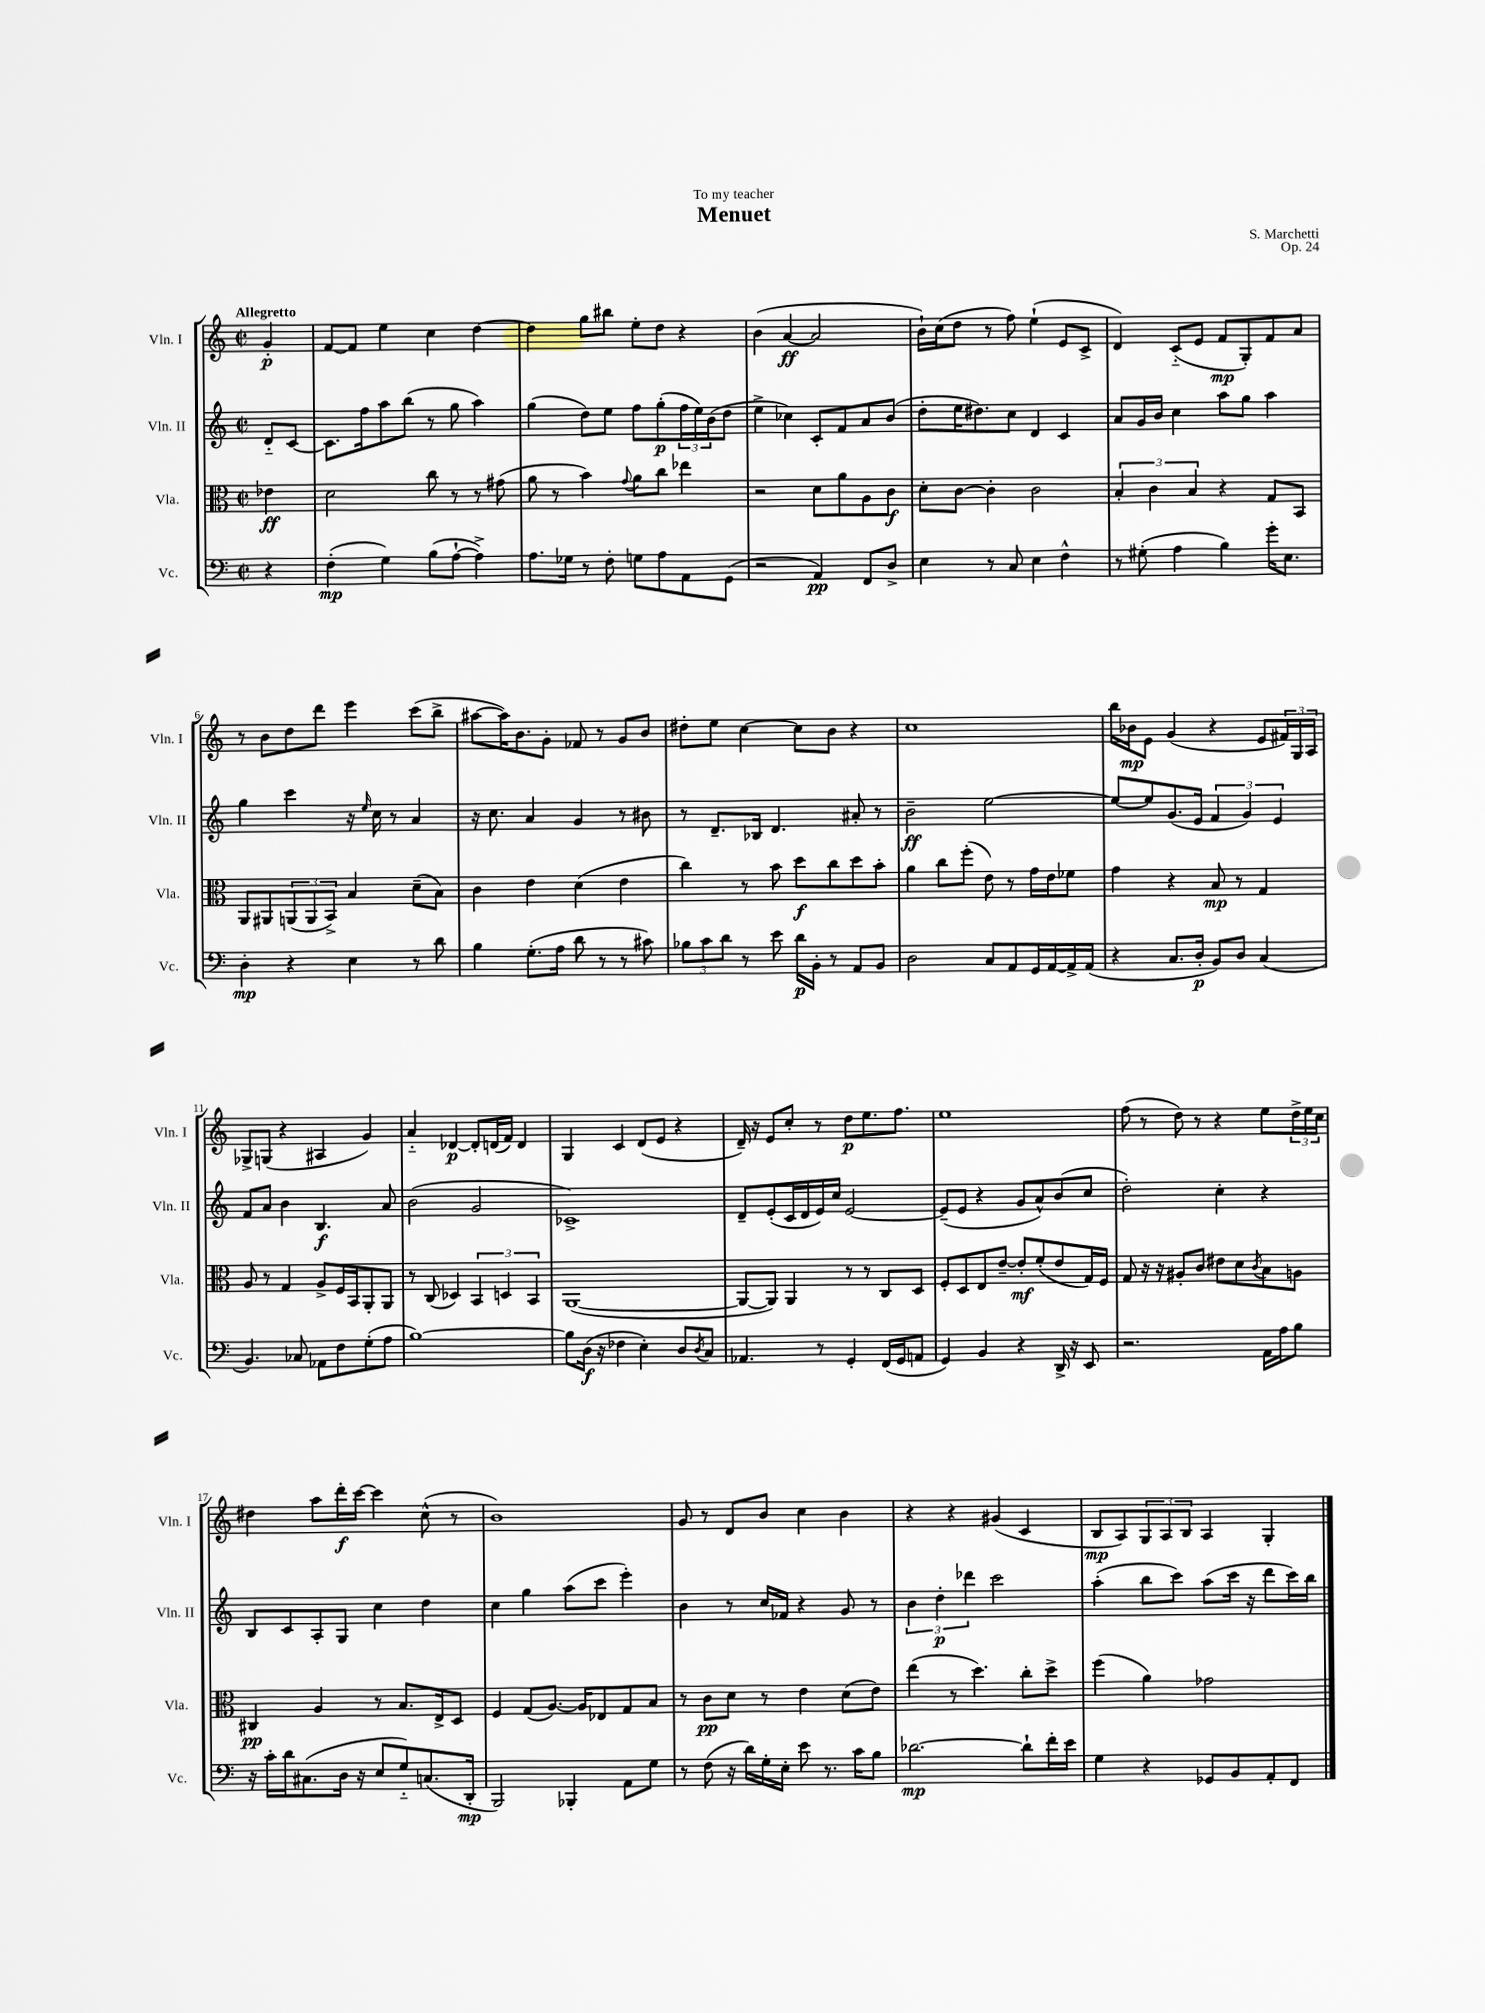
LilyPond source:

\header { title = "Menuet" composer = "S. Marchetti" dedication = "To my teacher" opus = "Op. 24" }
<<
\new StaffGroup <<
\new Staff = "s0" \with { instrumentName = "Vln. I" shortInstrumentName = "Vln. I" } {
    \clef treble \key c \major \defaultTimeSignature \time 2/2 \partial 4 \tempo "Allegretto"
    g'4-.\p |
    f'8~ f'8 e''4 c''4 d''4~ |
    d''4 g''8 bis''8 e''8-. d''8 r4 |
    b'4( a'4~\ff a'2 |
    b'16-!) c''16( d''8 r8 f''8) e''4-!( e'8 c'8-> |
    d'4) c'8-_( e'8 f'8\mp g8-.) f'8 a'8 |
    r8 b'8 d''8 d'''8 e'''4 c'''8( b''8-> |
    ais''8~ ais''16) b'8. g'8-. fes'8 r8 g'8 b'8 |
    dis''8-. e''8 c''4~ c''8 b'8 r4 |
    c''1 |
    b''16 bes'16\mp e'8 g'4( r4 e'8 \tuplet 3/2 { fis'16) g16 a16 } |
    ges8-> g8( r4 ais4 g'4) |
    a'4-_ des'4~\p des'8-. d'16( f'16) d'4 |
    g4 c'4 d'8( e'8 r4 |
    d'16--) r16 e'8 c''8-. r8 d''8\p e''8. f''8. |
    e''1 |
    f''8( r8 d''8) r8 r4 e''8 \tuplet 3/2 { d''16-> e''16 c''16 } |
    dis''4 a''8 d'''16-.\f c'''16~ c'''4 c''8-^( r8 |
    b'1) |
    g'8 r8 d'8 b'8 c''4 b'4 |
    r4 r4 gis'4( c'4 |
    b8\mp a8) \tuplet 3/2 { g8 a8 b8 } a4 g4-. \bar "|." |
}
\new Staff = "s1" \with { instrumentName = "Vln. II" shortInstrumentName = "Vln. II" } {
    \clef treble \key c \major \defaultTimeSignature \time 2/2 \partial 4
    d'8-_ c'8~ |
    c'8. f''16 a''8 b''8( r8 g''8 a''4) |
    g''4( d''8) e''8 f''8 g''8-.\p( \tuplet 3/2 { f''16 e''16) b'16( } d''8 |
    e''4-> ces''4) c'8-. f'8 a'8 b'8( |
    d''8-. e''16 dis''8.) c''8 d'4 c'4 |
    a'8 g'16 b'16 c''4 a''8 g''8 a''4 |
    g''4 c'''4 r16 \grace { e''16 } c''16 r8 a'4 |
    r16 c''8. a'4 g'4 r8 bis'8 |
    r8 d'8.-- bes16 d'4. ais'8-. r8 |
    b'2--\ff e''2~ |
    e''8~ e''8 g'8.( e'16 \tuplet 3/2 { f'4 g'4) e'4 } |
    f'8 a'8 b'4 b4.\f a'8 |
    b'2( g'2 |
    ces'1->) |
    d'8-- e'8-.( c'16 d'16 e'16) c''16 e'2~ |
    e'8--( e'8 r4 g'8 a'8-^) b'8( c''8 |
    d''2-.) c''4-. r4 |
    b8 c'8 a8-. g8 c''4 d''4 |
    c''4 g''4 a''8( c'''8 e'''4-.) |
    b'4 r8 c''16 fes'16 r4 g'8 r8 |
    \tuplet 3/2 { b'4 d''4-.\p des'''4 } c'''2 |
    a''4-.( b''8 c'''8) a''8( c'''16 r16 d'''8 c'''16) b''16 \bar "|." |
}
\new Staff = "s2" \with { instrumentName = "Vla." shortInstrumentName = "Vla." } {
    \clef alto \key c \major \defaultTimeSignature \time 2/2 \partial 4
    ees'4\ff |
    d'2 c''8 r8 r8 gis'8( |
    a'8 r8 b'4) \appoggiatura { g'8 } a'8 c''8 ees''4 |
    r2 d'8 a'8 a8 c'8\f |
    d'8-. c'8~ c'4-. c'2 |
    \tuplet 3/2 { b4-. c'4 b4 } r4 g8 b,8 |
    a,8 ais,8 \tuplet 3/2 { a,8( a,8 b,8->) } b4 d'8--( b8) |
    c'4 e'4 d'4( e'4 |
    c''4) r8 b'8 d''8\f c''8 d''8 b'8-. |
    a'4 c''8 f''8-.( e'8) r8 g'16 e'16 fes'8 |
    g'4 r4 b8\mp r8 g4 |
    a8 r8 g4 a8-> f16 b,16 a,8-. a,8 |
    r8 c8( des4) \tuplet 3/2 { b,4 d4 b,4 } |
    a,1~( |
    a,8~ a,8) a,4 r8 r8 c8 d8 |
    f8-. d8 e8 e'8~-- e'8-.\mf f'8-.( e'8 g16) f16 |
    g8 r16 r16 ais8-. c'8 eis'8 d'8 \acciaccatura { c'8 } b8 a8 |
    cis4\pp a4 r8 b8. e16-> d8 |
    f4 g8( a8.~) a16 ees8 g8 b8 |
    r8 c'8\pp d'8 r8 e'4 d'8( e'8) |
    e''4( r8 d''4.) c''8-. d''8-> |
    f''4( a'4) ges'2 \bar "|." |
}
\new Staff = "s3" \with { instrumentName = "Vc." shortInstrumentName = "Vc." } {
    \clef bass \key c \major \defaultTimeSignature \time 2/2 \partial 4
    r4 |
    f4-.\mp( g4) b8( a8~-! a4->) |
    a8. ges16 r8 f8-. g8 a8 a,8 g,8( |
    r2 a,4\pp) f,8 d8-> |
    e4 r8 c8 e4 f4-^ |
    r8 gis8-.( a4 b4) g'16-. e8. |
    d4-.\mp r4 e4 r8 d'8 |
    b4 g8.-.( a16 d'8 r8 r8 cis'8) |
    \tuplet 3/2 { bes8 c'8 d'8 } r8 e'8 d'16\p b,16-. r8 a,8 b,8 |
    d2 c8 a,8 g,16 a,16~ a,16-> a,16( |
    r4 c8. d16-.\p b,8) d8 c4( |
    b,4.) ces8 aes,8 f8 g8-.( a8 |
    b1~) |
    b8 d16\f( r16 fes4 e4-.) d8 \acciaccatura { d8 } c8 |
    aes,4. r8 g,4-. f,16( g,16 a,8 |
    g,4) b,4 r4 d,16-> r16 e,8 |
    r2. a,16 a16 b8 |
    r16 c'16-. d'16 cis8.( d16 r16 e8 g8-_) c8.( d,16-.\mp |
    b,,2) bes,,4-. a,8 g8 |
    r8 f8( r16 d'16) g16-. e16-. e'8 r8. c'16 b8 |
    des'2.~\mp des'8-! f'16-. e'16 |
    g4 r4 ges,8 b,8 a,8-. f,8 \bar "|." |
}
>>
>>
